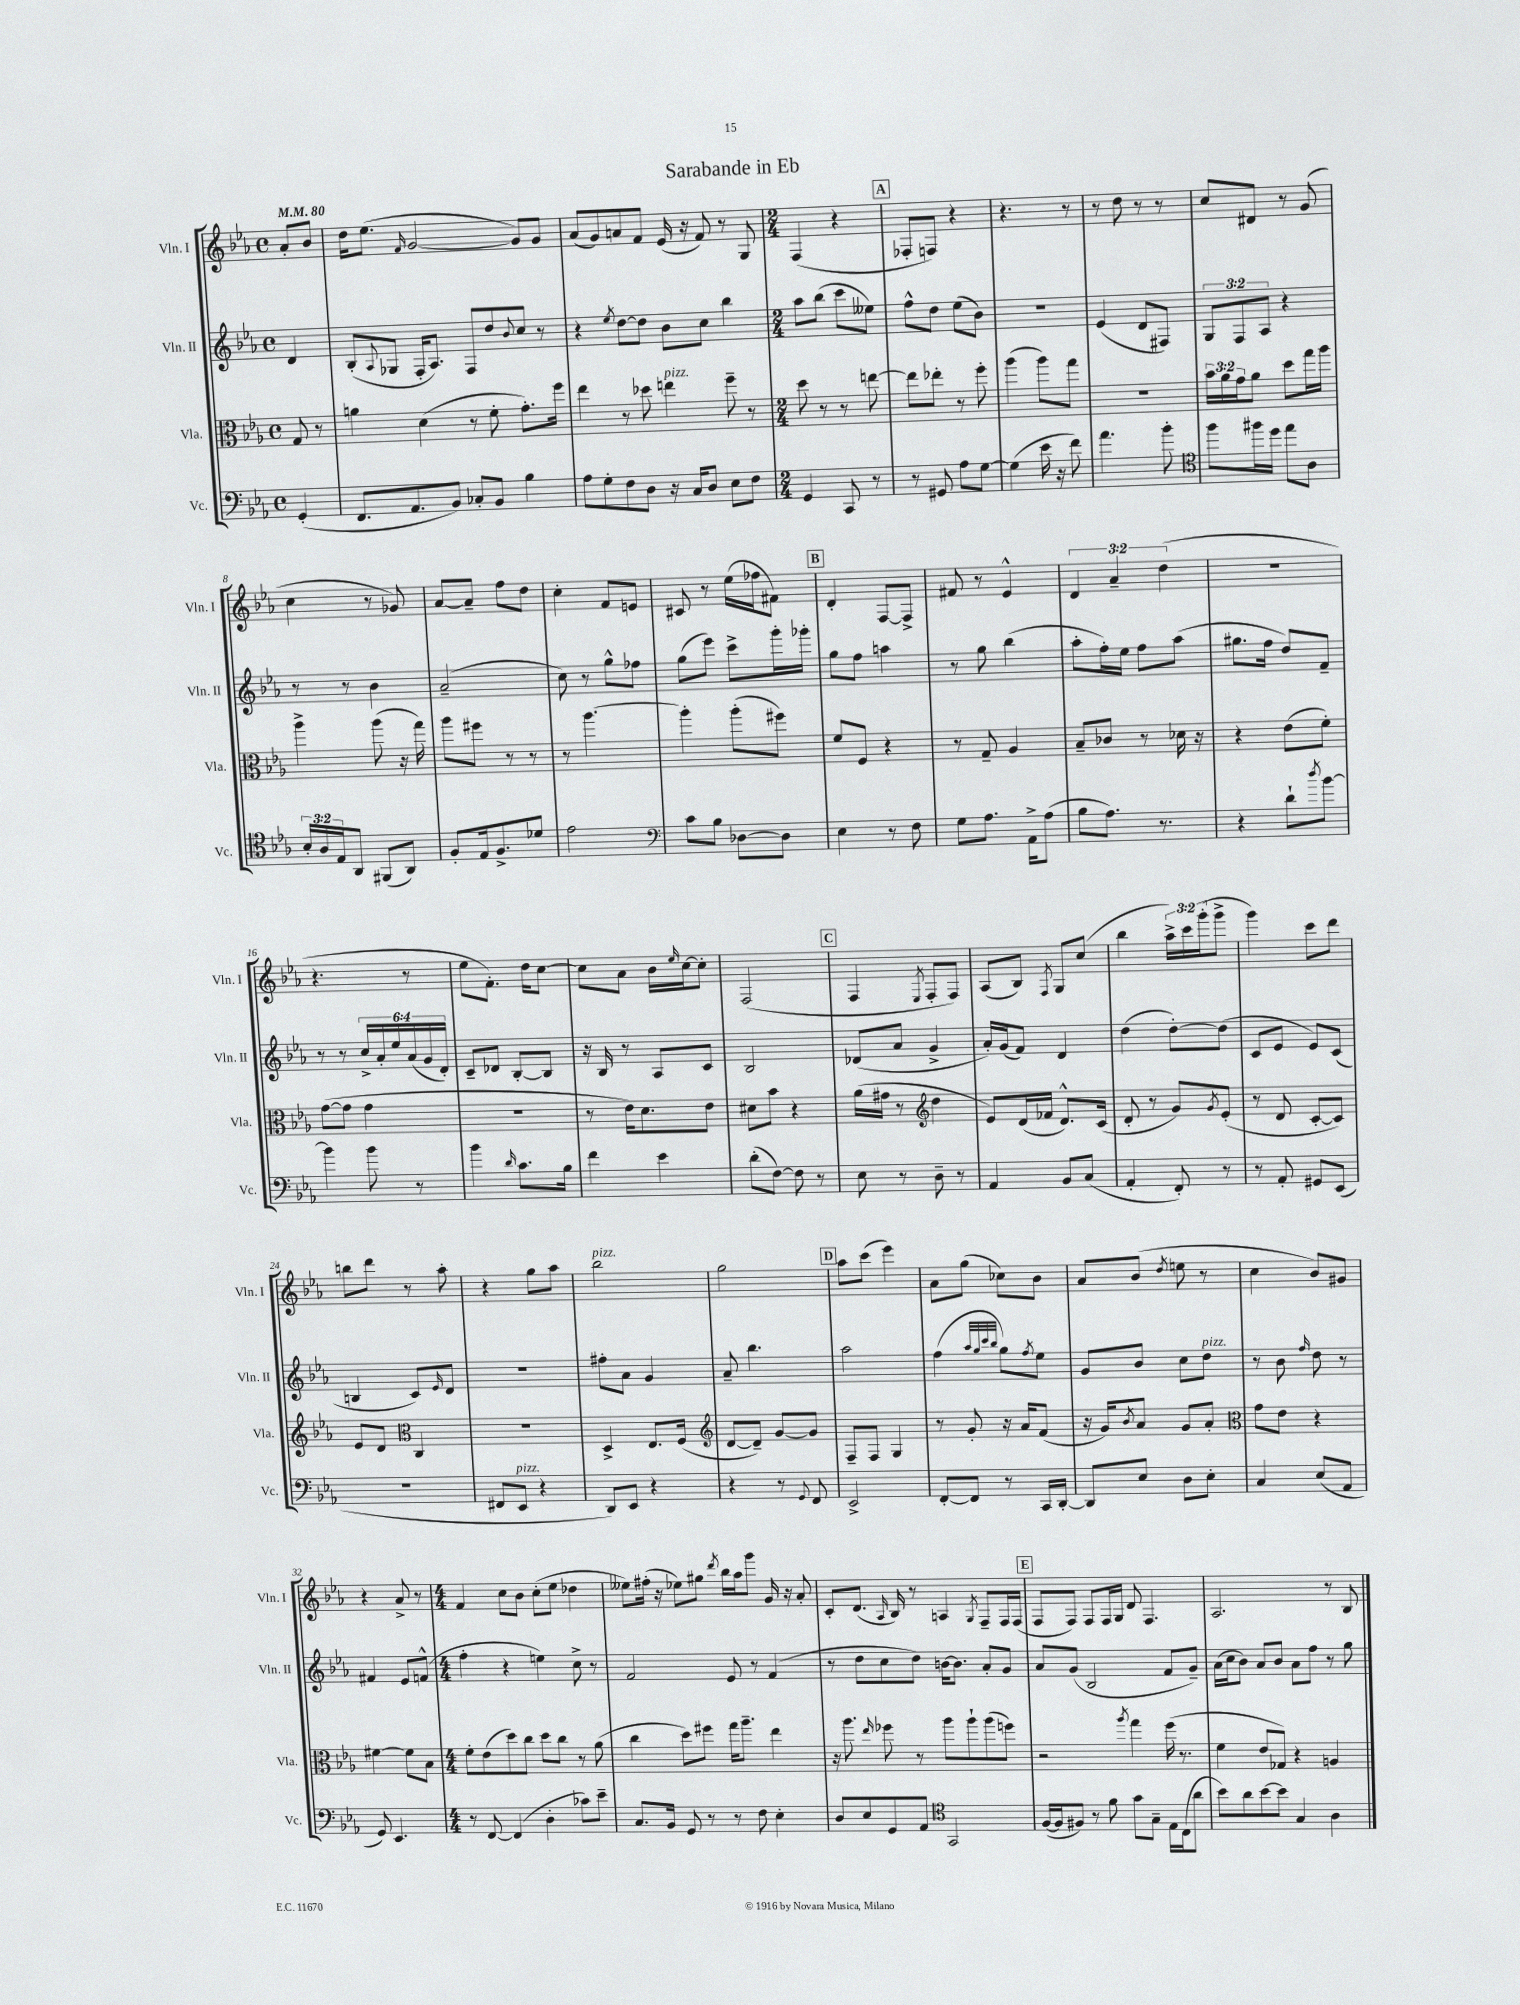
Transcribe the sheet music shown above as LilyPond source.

\header { title = "Sarabande in Eb" }
<<
\new StaffGroup <<
\new Staff = "s0" \with { instrumentName = "Vln. I" shortInstrumentName = "Vln. I" } {
    \clef treble \key ees \major \defaultTimeSignature \time 4/4 \override Staff.TupletNumber.text = #tuplet-number::calc-fraction-text \partial 4 \tempo 4 = 80
    aes'8-. bes'8 |
    d''16 ees''8.( \grace { f'16 } g'2~ g'8) g'8 |
    aes'8( g'8) a'8 f'8 ees'16( r16 f'8) r8 g8 |
    \numericTimeSignature \time 2/4 f4( r4 |
    \mark \markup { \box "A" } fes8-. f8) r4 |
    r4. r8 |
    r8 d''8 r8 r8 |
    c''8 dis'8 r8 g'8( |
    c''4 r8 ges'8) |
    aes'8~ aes'8-- f''8 d''8 |
    c''4-. f'8 e'8 |
    cis'8 r8 ees''16( fes''16 fis'8) |
    \mark \markup { \box "B" } d'4-. f8~ f8-> |
    fis'8 r8 ees'4-^ |
    \tuplet 3/2 { d'4 aes'4-- d''4( } |
    R2 |
    r4. r8 |
    ees''8 f'8.-.) d''16 c''8~ |
    c''8 aes'8 bes'16 \grace { ees''16 } c''16~ c''8-. |
    f2( |
    \mark \markup { \box "C" } f4 \acciaccatura { ees8 } f8-. f8) |
    aes8( bes8) \acciaccatura { f8 } g8 c''8( |
    bes''4 \tuplet 3/2 { aes''16->) c'''16 g'''16-.( } g'''8-> |
    g'''4) c'''8 d'''8 |
    b''8 d'''8 r8 aes''8-. |
    r4 g''8 aes''8 |
    bes''2^\markup { \italic "pizz." } |
    g''2 |
    \mark \markup { \box "D" } aes''8 c'''8( ees'''4) |
    aes'8 g''8( ces''8) bes'8 |
    aes'8 bes'8( \acciaccatura { d''8 } e''8 r8 |
    c''4 bes'8) gis'8 |
    r4 aes'8-> r8 |
    \numericTimeSignature \time 4/4 f'4 c''8 bes'8 c''8-.( ees''8 des''4 |
    eeses''8) fis''16-.( r16 ees''8) gis''8 \acciaccatura { d'''8 } bes''16 aes''16 g'''8 g'16 r16 aes'8-. |
    c'8-. d'8.( \grace { aes16 } bes16) r8 a4 \acciaccatura { g8 } f8-- f16 f16( |
    \mark \markup { \box "E" } f8 f8) f8 f16 g16 d'8 f4. |
    aes2. r8 bes8 \bar "|." |
}
\new Staff = "s1" \with { instrumentName = "Vln. II" shortInstrumentName = "Vln. II" } {
    \clef treble \key ees \major \defaultTimeSignature \time 4/4 \override Staff.TupletNumber.text = #tuplet-number::calc-fraction-text \partial 4
    d'4 |
    bes8-.( \appoggiatura { aes8 } ges8 f16-. aes8.) f8 d''8 \appoggiatura { bes'8 } c''8 r8 |
    r4 \acciaccatura { ees''8 } d''8~ d''8 bes'8 c''8 bes''4 |
    \numericTimeSignature \time 2/4 aes''8 bes''8( c'''8 eeses''8) |
    \mark \markup { \box "A" } f''8-^ d''8 ees''8( bes'8) |
    r2 |
    ees'4( d'8 fis8) |
    \tuplet 3/2 { g8 f8 aes8 } r4 |
    r8 r8 bes'4 |
    aes'2--( |
    c''8) r8 g''8-^ fes''8 |
    g''8( ees'''8) c'''8-> g'''16-. ges'''16-. |
    \mark \markup { \box "B" } g''8 f''8 a''4 |
    r8 g''8 bes''4( |
    aes''8-. f''16-.) ees''16 f''8 aes''8( |
    gis''8. f''16 d''8) f'8-- |
    r8 r8 \tuplet 6/4 { c''16-> aes'16-. ees''16 aes'16( g'16 d'16-.) } |
    c'8-- des'8 bes8~-. bes8 |
    r16 bes16 r8 aes8 c'8 |
    bes2 |
    \mark \markup { \box "C" } des'8( aes'8 g'4-> |
    aes'16-.) g'16( f'8) d'4 |
    d''4( d''8~-.) d''8( |
    c'8 ees'8 ees'8) c'8( |
    b4 c'8) \grace { ees'16 } d'8 |
    R2 |
    fis''8-. aes'8 g'4 |
    aes'8-- bes''4. |
    \mark \markup { \box "D" } aes''2 |
    f''4( \grace { aes''32 g''32 c'''32 bes''32 } g''8) \acciaccatura { f''8 } ees''8 |
    g'8 bes'8 c''8 d''8^\markup { \italic "pizz." } |
    r8 bes'8 \grace { f''16 } d''8 r8 |
    fis'4 ees'8 f'8-^( |
    \numericTimeSignature \time 4/4 f''4-. r4 e''4) c''8-> r8 |
    f'2 ees'8 r8 f'4( |
    r8 d''8 c''8 d''8) b'16~ b'8. aes'8-. g'8 |
    \mark \markup { \box "E" } aes'8 g'8( bes2 f'8 g'8--) |
    aes'16( c''16 bes'8) aes'8 bes'8 aes'8 f''8 r8 g''8 \bar "|." |
}
\new Staff = "s2" \with { instrumentName = "Vla." shortInstrumentName = "Vla." } {
    \clef alto \key ees \major \defaultTimeSignature \time 4/4 \override Staff.TupletNumber.text = #tuplet-number::calc-fraction-text \partial 4
    g8 r8 |
    a'4 d'4( r8 f'8-. g'8.-.) f''16 |
    ees''4 r8 des''8 e''4^\markup { \italic "pizz." } f''8-- r8 |
    \numericTimeSignature \time 2/4 d''8 r8 r8 e''8~ |
    \mark \markup { \box "A" } e''8 ees''8-. r8 f''8-. |
    aes''4( aes''8) g''8 |
    R2 |
    \tuplet 3/2 { bes'16 aes'16 g'16 } aes'8 d''8 g''16 aes''16 |
    aes''4-> aes''8( r16 g''16) |
    aes''8 fis''8 r8 r8 |
    r8 aes''4.~ |
    aes''4-. aes''8-.( fis''8) |
    \mark \markup { \box "B" } f'8 f8 r4 |
    r8 g8-- aes4 |
    bes8-- ces'8 r8 des'16 r16 |
    r4 ees'8( f'8-.) |
    g'8~( g'8 g'4 |
    r2 |
    r8 ees'16) d'8. ees'8 |
    dis'8 bes'8 r4 |
    \mark \markup { \box "C" } aes'16( gis'16 r8 \clef treble d''4 |
    ees'8) d'16( fes'16 d'8.-^) c'16( |
    d'8-. r8 g'8) \acciaccatura { g'8 } ees'8-.( |
    r8 d'8 c'8~-. c'8) |
    ees'8 d'8 \clef alto c4 |
    R2 |
    d4-> ees8. f16( |
    \clef treble d'8~ d'8--) g'8~ g'8 |
    \mark \markup { \box "D" } f8-- f8 g4 |
    r8 g'8-. r16 aes'16 f'8( |
    r16 g'16) \acciaccatura { bes'8 } aes'8 g'8 aes'8-. |
    \clef alto g'8 ees'8 r4 |
    fis'4~ fis'8 bes8 |
    \numericTimeSignature \time 4/4 f'8-. ees'8( d''8) c''8 d''8 c''8 r8 aes'8( |
    c''4 d''8) fis''8 g''16 aes''8.-- ees''4 |
    r16 aes''8. \grace { ees''16 } fes''8 r8 aes''8 aes''8-! aes''8( f''8) |
    \mark \markup { \box "E" } r2 \acciaccatura { aes''8 } g''4 f''16( r8. |
    f'4 ees'8 ges8) r4 a4 \bar "|." |
}
\new Staff = "s3" \with { instrumentName = "Vc." shortInstrumentName = "Vc." } {
    \clef bass \key ees \major \defaultTimeSignature \time 4/4 \override Staff.TupletNumber.text = #tuplet-number::calc-fraction-text \partial 4
    g,4-.( |
    f,8. aes,8. bes,8) ces8-. bes,8 bes4 |
    aes8 g8-. f8 d8 r16 c16 d8 ees8 f8 |
    \numericTimeSignature \time 2/4 g,4 c,8 r8 |
    \mark \markup { \box "A" } r8 gis,8 aes8 g8~ |
    g4( ees'16 r16 f'8) |
    aes'4. bes'8-. |
    \clef tenor f''8 fis''16 d''16 ees''8 aes8 |
    \tuplet 3/2 { bes16-. aes16 ees16 } aes,8 fis,8( aes,8) |
    f8-. ees16 f8.-> des'8 |
    ees'2 |
    \clef bass c'8 bes8 des8~ des8 |
    \mark \markup { \box "B" } ees4 r8 f8 |
    g8 aes8. aes,16-> aes8( |
    bes8 aes8.) r8. |
    r4 d'8-! \acciaccatura { d''8 } bes'8~ |
    bes'4 bes'8 r8 |
    bes'4 \grace { d'16 } c'8. bes16 |
    f'4 ees'4 |
    d'8-.( f8~) f8 r8 |
    \mark \markup { \box "C" } ees8 r8 d8-- r8 |
    aes,4 bes,8 c8( |
    aes,4-. f,8-.) r8 |
    r8 aes,8-. gis,8 ees,8( |
    r2 |
    fis,8 ees,8^\markup { \italic "pizz." } r4 |
    d,8) ees,8 r4 |
    r4 r8 \appoggiatura { g,8 } f,8 |
    \mark \markup { \box "D" } ees,2-> |
    f,8~-. f,8 r8 c,16 d,16~-. |
    d,8 ees8 d8 ees8-. |
    c4 ees8( aes,8 |
    g,8) ees,4. |
    \numericTimeSignature \time 4/4 r8 f,8~ f,4( d4-. ces'8) ees'8-- |
    c8. bes,16 g,8 r8 r8 f8 ees4-. |
    d8 ees8 g,8 aes,8 \clef tenor g,2 |
    \mark \markup { \box "E" } f16~( f16 fis8) r8 f'8 g'8 g8-- ees16 c16( aes'8 |
    bes'8) aes'8 bes'8~ bes'8 g4 aes4 \bar "|." |
}
>>
>>
